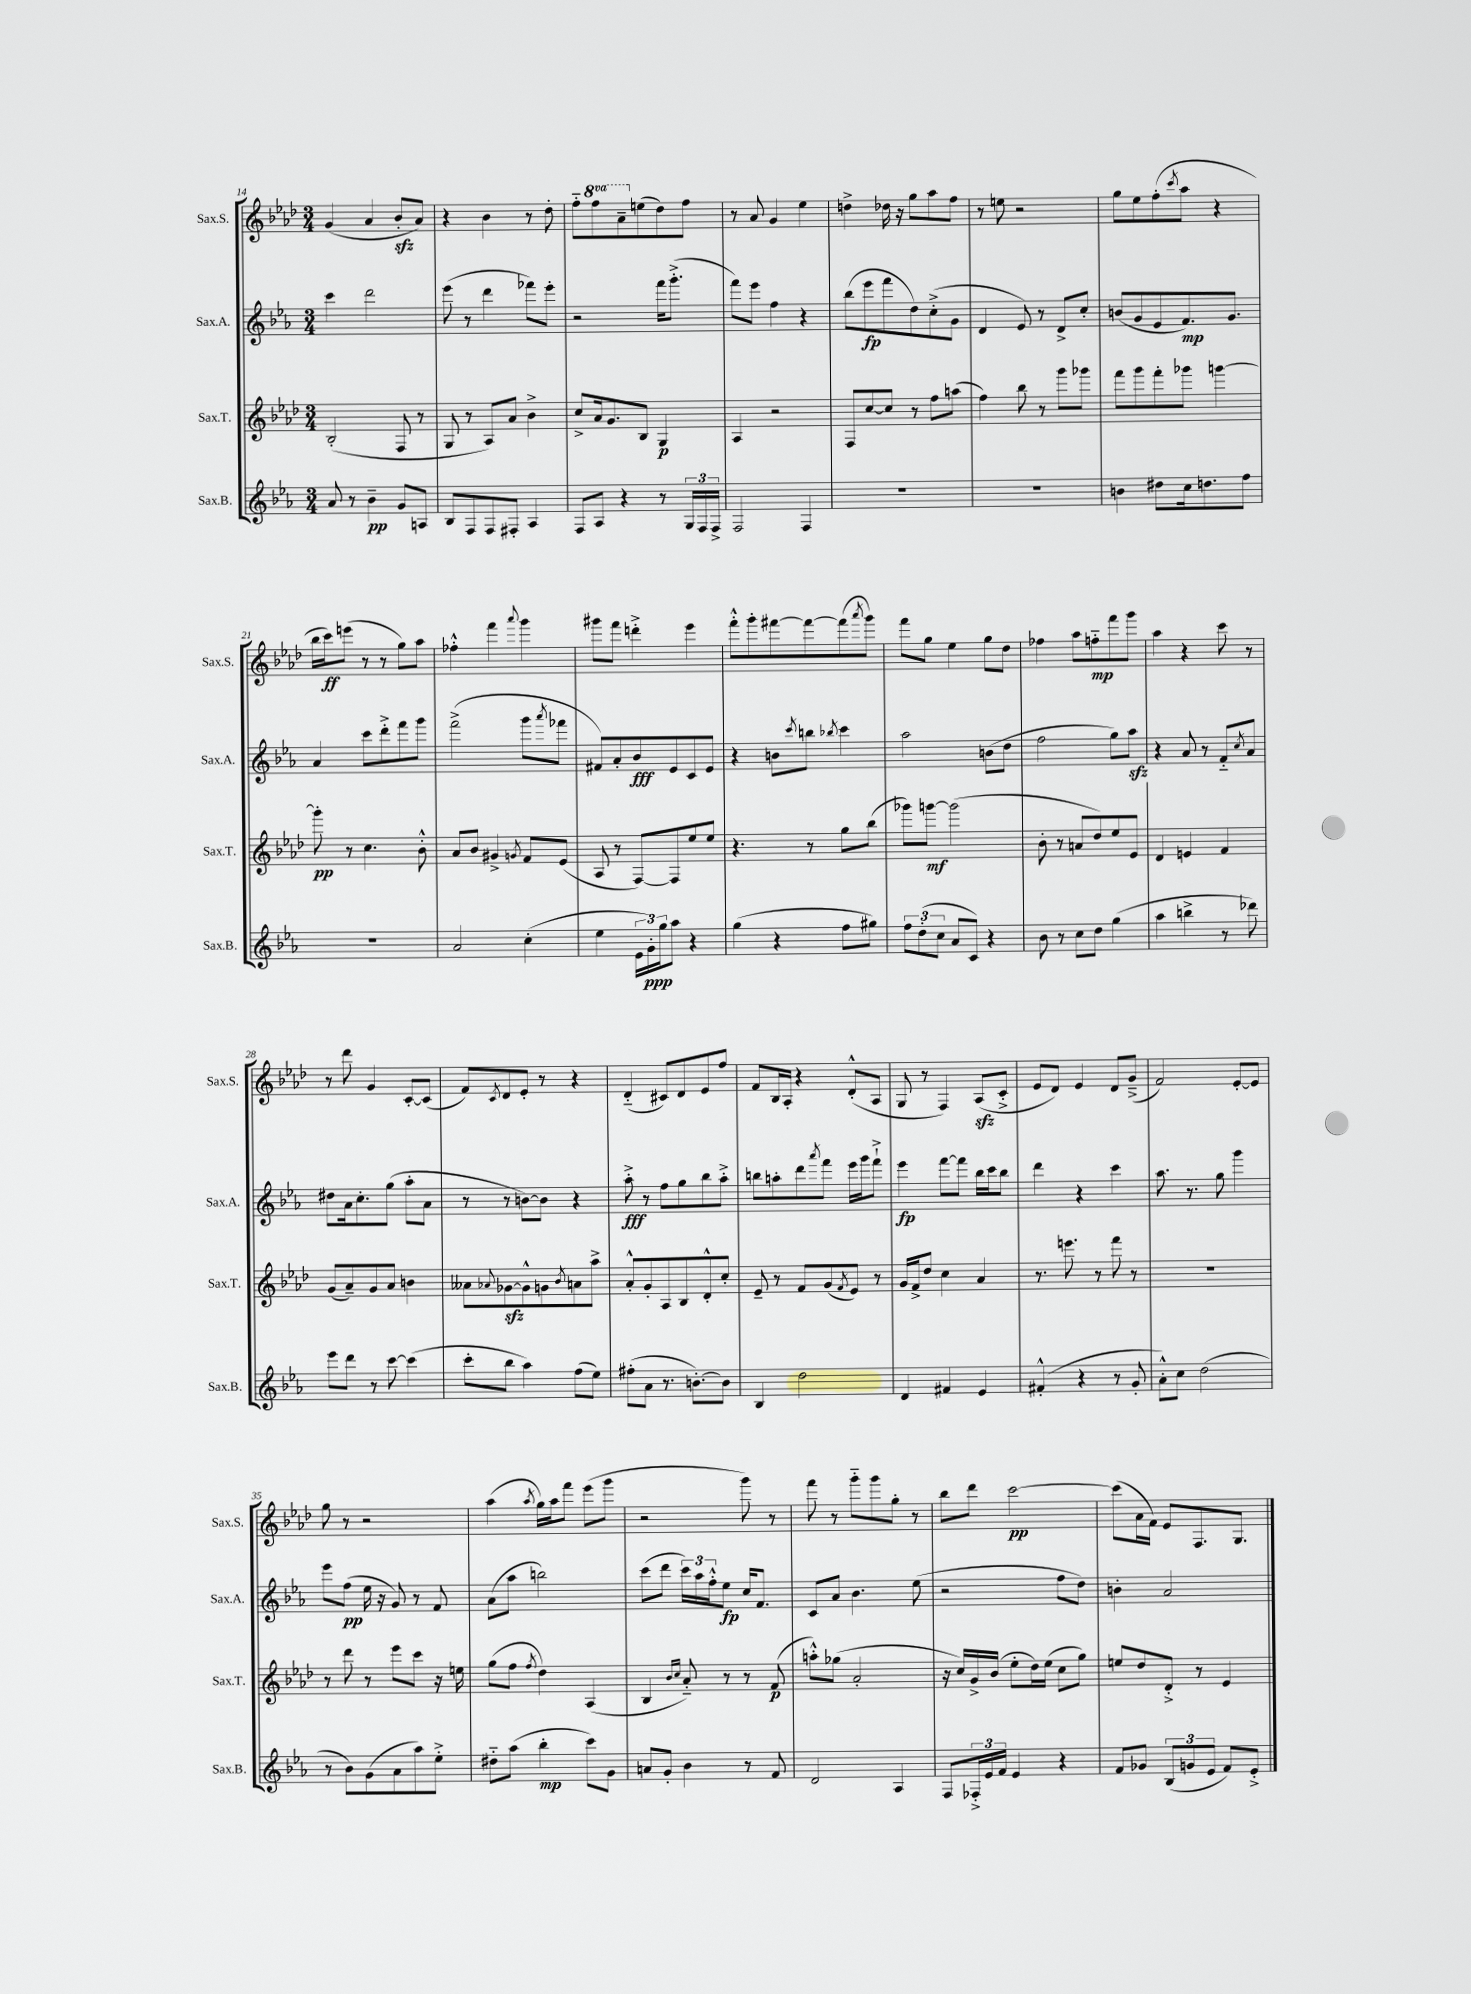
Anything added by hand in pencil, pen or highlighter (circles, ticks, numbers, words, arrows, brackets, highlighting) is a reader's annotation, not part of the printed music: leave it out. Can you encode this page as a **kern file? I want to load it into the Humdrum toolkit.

**kern	**dynam	**kern	**dynam	**kern	**dynam	**kern	**dynam
*part4	*part4	*part3	*part3	*part2	*part2	*part1	*part1
*staff4	*staff4	*staff3	*staff3	*staff2	*staff2	*staff1	*staff1
*I"Sax.B.	*	*I"Sax.T.	*	*I"Sax.A.	*	*I"Sax.S.	*
*I'Sax.B.	*	*I'Sax.T.	*	*I'Sax.A.	*	*I'Sax.S.	*
*clefG2	*	*clefG2	*	*clefG2	*	*clefG2	*
*k[b-e-a-]	*	*k[b-e-a-d-]	*	*k[b-e-a-]	*	*k[b-e-a-d-]	*
*M3/4	*	*M3/4	*	*M3/4	*	*M3/4	*
=14	=14	=14	=14	=14	=14	=14	=14
8a-/	.	(2B-'/	.	4ccc\	.	(4g/	.
8r	.	.	.	.	.	.	.
4b-~\	pp	.	.	2ddd\	.	4a-/	.
8g/L	.	8F/	.	.	.	8b-zz'/L	.
8An/J	.	8r	.	.	.	8a-/J)	.
=15	=15	=15	=15	=15	=15	=15	=15
8B-/L	.	8G/	.	(8eee-\	.	4r	.
8F/	.	8r	.	8r	.	.	.
8F/	.	8A-/L)	.	4ddd\	.	4b-\	.
8F#X'/J	.	8a-/J	.	.	.	.	.
4A-/	.	4b-^\	.	8fff-X\L)	.	8r	.
.	.	.	.	8eee-'\J	.	8dd-'\	.
=16	=16	=16	=16	=16	=16	=16	=16
8F/L	.	8cc^/L	.	2r	.	8ff\L	.
*	*	*	*	*	*	*8va	*
8A-/J	.	16a-/k	.	.	.	8fff\	.
.	.	8.g/	.	.	.	.	.
4r	.	.	.	.	.	8aa-~\	.
*	*	*	*	*	*	*X8va	*
.	.	8B-/J	.	.	.	(8een\	.
8r	.	4G/	p	16fff\KL	.	8dd-\)	.
.	.	.	.	(8.ggg'^\J	.	.	.
24G/LL	.	.	.	.	.	8ff\J	.
24F/	.	.	.	.	.	.	.
24F^/JJ	.	.	.	.	.	.	.
=17	=17	=17	=17	=17	=17	=17	=17
2F/	.	4A-/	.	8fff\L)	.	8r	.
.	.	.	.	8eee-\J	.	8a-/	.
.	.	2r	.	4ff\	.	4g/	.
4F/	.	.	.	4r	.	4ee-\	.
=18	=18	=18	=18	=18	=18	=18	=18
2.r	.	8F/L	.	(8bb-\L	.	4ddn^\	.
.	.	[8cc/	.	8eee-\	fp	.	.
.	.	8cc/J]	.	8fff\	.	16dd-X\	.
.	.	.	.	.	.	16r	.
.	.	8r	.	8dd\)	.	8gg\L	.
.	.	8ff\L	.	(8cc'^\	.	8aa-\	.
.	.	(8aan\J	.	8g\J	.	8ff\J	.
=19	=19	=19	=19	=19	=19	=19	=19
2.r	.	4ff\)	.	4d/	.	8r	.
.	.	.	.	.	.	8een\	.
.	.	8bb-\	.	8e-/)	.	2r	.
.	.	8r	.	8r	.	.	.
.	.	8ggg\L	.	8d^/L	.	.	.
.	.	8ggg-X\J	.	8cc'/J	.	.	.
=20	=20	=20	=20	=20	=20	=20	=20
4bn\	.	8fff\L	.	(8bn/L	.	8gg\L	.
.	.	8ggg\	.	8g/	.	8ee-\	.
8dd#X\L	.	8fff'\	.	8e-/	.	(8ff'\	.
.	.	.	.	.	.	8qccc/	.
16cc\k	.	8ggg-X\J	.	8.f/)	mp	8aa-\J	.
8.ddn\	.	.	.	.	.	.	.
.	.	[4gggn\	.	.	.	4r	.
.	.	.	.	8.g/J	.	.	.
8ff\J	.	.	.	.	.	.	.
!!LO:LB:g=z
=21	=21	=21	=21	=21	=21	=21	=21
2.r	.	8ggg'\]	pp	4a-/	.	16bb-\LL	.
.	.	.	.	.	.	16ccc\J)	ff
.	.	8r	.	.	.	(8eeen\J	.
.	.	4.cc\	.	8ccc\L	.	8r	.
.	.	.	.	8ddd'^\	.	8r	.
.	.	.	.	8fff\	.	8gg\L)	.
.	.	8b-'^^\	.	8ggg\J	.	8aa-\J	.
=22	=22	=22	=22	=22	=22	=22	=22
2a-/	.	8a-/L	.	(2fff^\	.	4ff-X'^^\	.
.	.	8b-/J	.	.	.	.	.
.	.	4g#X^/	.	.	.	4fff\	.
.	.	8qgn/	.	.	.	8qqaaa-/	.
(4cc'\	.	8f/L	.	8ggg\L	.	4ggg\	.
.	.	.	.	8qaaa-/	.	.	.
.	.	(8e-/J	.	8fff-X\J	.	.	.
=23	=23	=23	=23	=23	=23	=23	=23
4ee-\	.	8A-/	.	8f#X/L)	.	8ggg#X\L	.
.	.	8r	.	8a-'/	.	8fff\J	.
24e-\LL	.	[8F/L)	.	8b-/	fff	4dddn'^\	.
24g'\)	ppp	.	.	.	.	.	.
24gg\J	.	.	.	.	.	.	.
8aa-\J	.	8F/]	.	8e-/	.	.	.
4r	.	8ee-/	.	8c/	.	4eee-\	.
.	.	8ee-/J	.	8e-/J	.	.	.
=24	=24	=24	=24	=24	=24	=24	=24
(4gg\	.	4.r	.	4r	.	8fff'^^\L	.
.	.	.	.	.	.	8ggg'\	.
4r	.	.	.	8bn\L	.	[8fff#X\	.
.	.	.	.	8qccc/	.	.	.
.	.	8r	.	8bbn\J	.	8fff#\_	.
.	.	.	.	8qbb-X/	.	.	.
8ff\L	.	8gg\L	.	4ccc\	.	(8fff#\]	.
.	.	.	.	.	.	8qaaa-/	.
8gg#X\J)	.	(8bb-\J	.	.	.	8ggg\J)	.
=25	=25	=25	=25	=25	=25	=25	=25
12ff\L	.	8ggg-X\L)	.	2aa-\	.	8fff\L	.
(12dd'\	.	.	.	.	.	.	.
.	.	[8gggn\J	mf	.	.	8gg\J	.
12cc\J	.	.	.	.	.	.	.
8a-/L	.	(2ggg\]	.	.	.	4ee-\	.
8c/J)	.	.	.	.	.	.	.
4r	.	.	.	(8bn\L	.	8gg\L	.
.	.	.	.	8dd\J	.	8dd-\J	.
=26	=26	=26	=26	=26	=26	=26	=26
8b-\	.	8b-'\	.	2ff\	.	4ff-X\	.
8r	.	8r	.	.	.	.	.
8cc\L	.	8an/L	.	.	.	8aa-\L	.
8dd\J	.	8dd-/)	.	.	.	8ffn\	mp
(4gg\	.	8ee-/	.	8gg\L)	.	8fff\	.
.	.	8e-/J	.	8aa-zz\J	.	8ggg\J	.
=27	=27	=27	=27	=27	=27	=27	=27
4aa-\	.	4d-/	.	4r	.	4aa-\	.
4bbn^\	.	4en/	.	8a-/	.	4r	.
.	.	.	.	8r	.	.	.
8r	.	4f/	.	8f/L	.	8ccc\	.
.	.	.	.	8qcc/	.	.	.
8ddd-X\)	.	.	.	8a-/J	.	8r	.
!!LO:LB:g=z
=28	=28	=28	=28	=28	=28	=28	=28
8eee-\L	.	(8g/L	.	8dd#X\L	.	8r	.
8ddd\J	.	8a-~/)	.	16a-\k	.	8ddd-\	.
.	.	.	.	8.cc'\	.	.	.
8r	.	8g/	.	.	.	4g/	.
[8ccc\	.	8a-/J	.	(8gg\J	.	.	.
(4ccc\]	.	4bn\	.	8aa-'\L	.	[8c'/L	.
.	.	.	.	8a-\J	.	(8c/J]	.
=29	=29	=29	=29	=29	=29	=29	=29
8ccc'\L	.	8a--X\L	.	8r	.	8f/L)	.
.	.	8qqa-X/	.	.	.	8qc/	.
8bb-\J	.	[8g-Xzz\	.	8r	.	8d-/	.
4aa-\)	.	8g-^^\]	.	[8bn\L)	.	8e-'/J	.
.	.	8gn\	.	8b\J]	.	8r	.
.	.	8qb-/	.	.	.	.	.
(8ff\L	.	8an\	.	4r	.	4r	.
8ee-\J)	.	8aa-^\J	.	.	.	.	.
=30	=30	=30	=30	=30	=30	=30	=30
(8ff#X'\L	.	8a-'^^/L	.	8aa-'^\	fff	(4d-/	.
8a-\J	.	8g'/	.	8r	.	.	.
8.r	.	8A-/	.	8ff\L	.	8c#X/L)	.
.	.	8B-/	.	8gg\	.	8d-/	.
[8.bn'\L)	.	.	.	.	.	.	.
.	.	8d-'^^/	.	8bb-\	.	8e-/	.
8b\J]	.	8cc'/J	.	8aa-'^\J	.	8ff/J	.
=31	=31	=31	=31	=31	=31	=31	=31
4B-/	.	8e-~/	.	8bbn\L	.	8f/L	.
.	.	8r	.	8aan'\	.	16B-/L	.
.	.	.	.	.	.	16A-'/JJ	.
2dd\	.	8f/L	.	8ddd\	.	4r	.
.	.	.	.	8qaaa-/	.	.	.
.	.	(8g/	.	8fff\J	.	.	.
.	.	8qf/	.	.	.	.	.
.	.	8e-/J)	.	16eee-\LL	.	(8d-'^^/L	.
.	.	.	.	16ggg\J	.	.	.
.	.	8r	.	8fff`^\J	.	8A-/J	.
=32	=32	=32	=32	=32	=32	=32	=32
4d/	.	16g/LL	.	4eee-\	fp	8G/	.
.	.	16f^/J	.	.	.	.	.
.	.	8dd-/J	.	.	.	8r	.
4f#X/	.	4cc\	.	[8fff\L	.	4F/)	.
.	.	.	.	8fff\J]	.	.	.
4e-/	.	4a-/	.	16bb-\LL	.	(8A-zz/L	.
.	.	.	.	16ccc\J	.	.	.
.	.	.	.	8bb-\J	.	8c'^/J	.
=33	=33	=33	=33	=33	=33	=33	=33
(4f#X'^^/	.	8.r	.	4ddd\	.	8e-/L	.
.	.	.	.	.	.	8d-/J)	.
.	.	8.eeen\	.	.	.	.	.
4r	.	.	.	4r	.	4e-/	.
.	.	8r	.	.	.	.	.
8r	.	8fff\	.	4ccc\	.	8d-/L	.
8g'/	.	8r	.	.	.	(8g~^/J	.
=34	=34	=34	=34	=34	=34	=34	=34
8a-'^^\L)	.	2.r	.	8.aa-\	.	2f/)	.
8cc\J	.	.	.	.	.	.	.
.	.	.	.	8.r	.	.	.
(2dd\	.	.	.	.	.	.	.
.	.	.	.	8gg\	.	.	.
.	.	.	.	4ggg\	.	[8e-'/L	.
.	.	.	.	.	.	8e-/J]	.
!!LO:LB:g=z
=35	=35	=35	=35	=35	=35	=35	=35
8r	.	8r	.	8eee-\L	.	8gg\	.
8b-\L)	.	8ddd-\	.	(8ff\J	pp	8r	.
(8g\	.	8r	.	16ee-\	.	2r	.
.	.	.	.	16r	.	.	.
8a-\	.	8eee-\L	.	8g/)	.	.	.
8aa-\)	.	8ccc\J	.	8r	.	.	.
8ee-'^\J	.	16r	.	8f/	.	.	.
.	.	16een\	.	.	.	.	.
=36	=36	=36	=36	=36	=36	=36	=36
8dd#X\L	.	(8gg\L	.	(8a-\L	.	(4aa-\	.
(8aa-\J	.	8ff\J	.	8aa-\J	.	.	.
.	.	8qff/	.	.	.	8qaa-/	.
4bb-'\	mp	4dd-\)	.	2bbn\)	.	16gg\LL)	.
.	.	.	.	.	.	16aa-\J	.
.	.	.	.	.	.	8fff\J	.
8ccc\L)	.	(4A-/	.	.	.	(8eee-\L	.
8g\J	.	.	.	.	.	8ggg\J	.
=37	=37	=37	=37	=37	=37	=37	=37
8an/L	.	4B-/	.	(8ccc\L	.	2r	.
8g'/J	.	.	.	8ddd\J	.	.	.
.	.	16qqb-/LL	.	.	.	.	.
.	.	16qqcc/JJ	.	.	.	.	.
4b-\	.	8a-/)	.	24ccc\LL)	.	.	.
.	.	.	.	24aa-\	.	.	.
.	.	.	.	24ff'^^\J	.	.	.
.	.	8r	.	8ee-\J	fp	.	.
8r	.	8r	.	16cc/KL	.	8ggg\)	.
.	.	.	.	8.f/J	.	.	.
8f/	.	(8f/	p	.	.	8r	.
=38	=38	=38	=38	=38	=38	=38	=38
2d/	.	8aan'^^\L)	.	8c/L	.	8fff\	.
.	.	(8gg-X\J	.	8a-/J	.	8r	.
.	.	2a-'/	.	4.b-\	.	8ggg\L	.
.	.	.	.	.	.	8ggg\	.
4A-/	.	.	.	.	.	8gg'\J	.
.	.	.	.	(8ee-\	.	8r	.
=39	=39	=39	=39	=39	=39	=39	=39
8F/L	.	16r	.	2r	.	8bb-\L	.
.	.	16cc/LL)	.	.	.	.	.
24F-X'^/L	.	16g^/	.	.	.	8ddd-\J	.
24e-/	.	.	.	.	.	.	.
.	.	(16b-/JJ	.	.	.	.	.
24f/JJ	.	.	.	.	.	.	.
4e-/	.	8ee-'\L	.	.	.	[2ccc\	pp
.	.	16dd-\L)	.	.	.	.	.
.	.	(16ee-\JJ	.	.	.	.	.
4r	.	8cc\L	.	8ff\L	.	.	.
.	.	8gg\J)	.	8dd\J)	.	.	.
=40	=40	=40	=40	=40	=40	=40	=40
8f/L	.	8een/L	.	4bn'\	.	(8ccc\L]	.
8g-X/J	.	8dd-/	.	.	.	16a-\L	.
.	.	.	.	.	.	16f\JJ)	.
(12B-/L	.	8d-'^/J	.	2a-/	.	8e-/L	.
12gn/	.	.	.	.	.	.	.
.	.	8r	.	.	.	8.F/	.
12e-/J	.	.	.	.	.	.	.
8f/L)	.	4e-/	.	.	.	.	.
.	.	.	.	.	.	8.G/J	.
8e-'^/J	.	.	.	.	.	.	.
==	==	==	==	==	==	==	==
*-	*-	*-	*-	*-	*-	*-	*-
